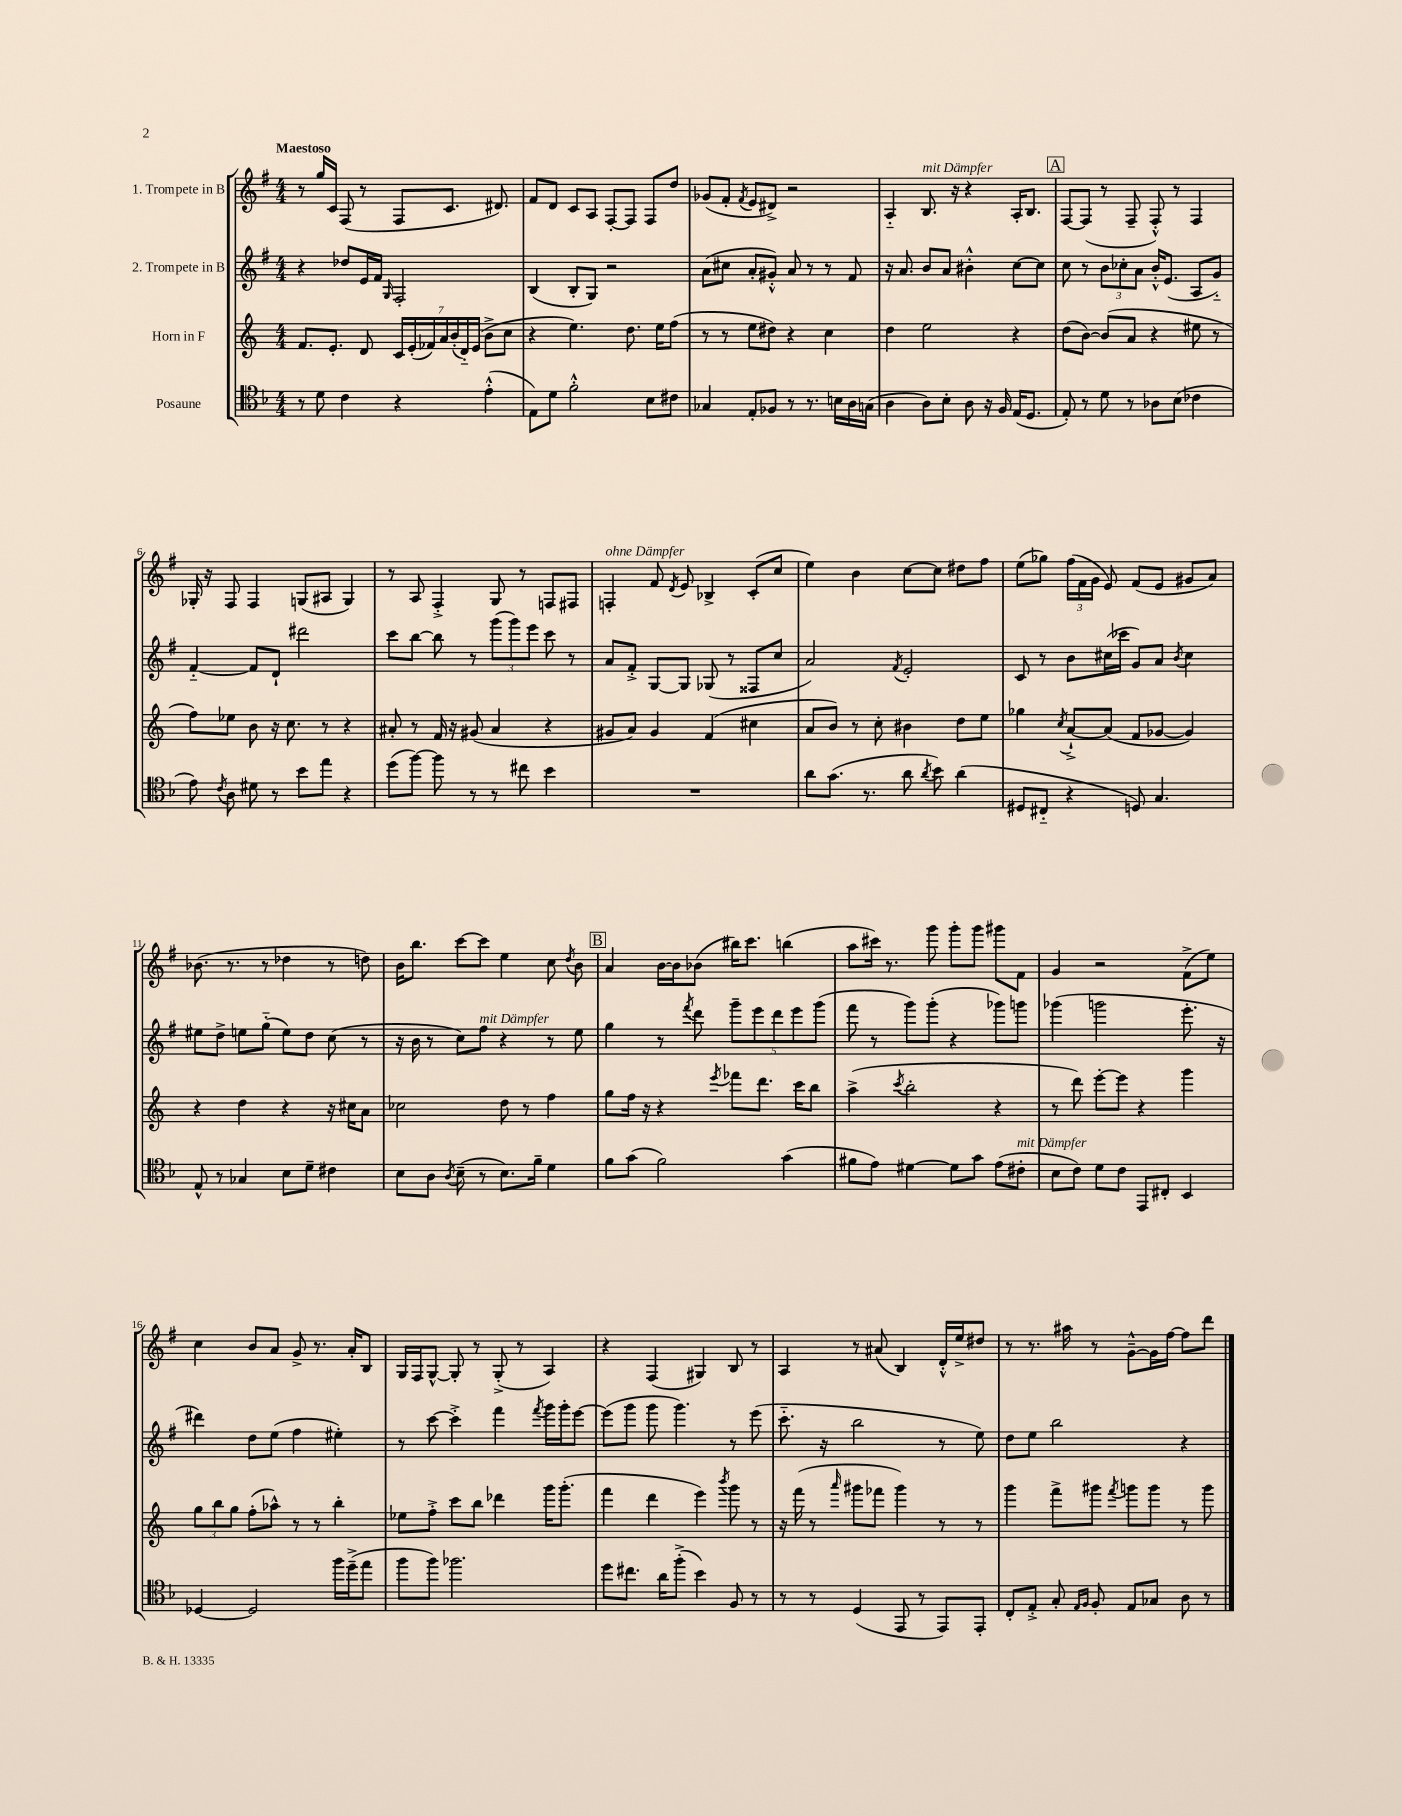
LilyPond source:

<<
\new StaffGroup <<
\new Staff = "s0" \with { instrumentName = "1. Trompete in B" } {
    \clef treble \key g \major \numericTimeSignature \time 4/4 \tempo "Maestoso"
    \autoBeamOff r8 g''16[ c'16] fis8( r8 fis8[ c'8.] dis'8.) |
    fis'8[ d'8] c'8[ a8] fis8[~-. fis8] fis8[ d''8] |
    ges'8[( fis'8]-. \acciaccatura { fis'8 } e'8[ dis'8]->) r2 |
    a4-_ b8.^\markup { \italic "mit Dämpfer" } r16 r4 a16[-. b8.] |
    \mark \markup { \box "A" } fis8[~ fis8]( r8 fis8-- fis8-.-^) r8 fis4 |
    ges16-. r16 fis8 fis4 g8[( ais8] g4) |
    r8 a8 fis4-.-> g8 r8 f8[ fis8] |
    f4-.^\markup { \italic "ohne Dämpfer" } fis'8 \acciaccatura { d'8 } e'8 bes4-> c'8[-.( c''8] |
    e''4) b'4 c''8[~ c''8] dis''8[ fis''8] |
    e''8[( ges''8]) \tuplet 3/2 { fis''16[( fis'16 g'16] } e'8) fis'8[( e'8] gis'8[ a'8]) |
    bes'8.( r8. r8 des''4 r8 d''8) |
    b'16[ b''8.] c'''8[~ c'''8] e''4 c''8 \acciaccatura { d''8 } b'8 |
    \mark \markup { \box "B" } a'4 b'16[~ b'16 bes'8]( bis''16[) c'''8.] b''4( |
    a''8[ cis'''16]) r8. g'''8 g'''8[-. g'''8] gis'''8[ fis'8] |
    g'4 r2 fis'8[->( e''8]) |
    c''4 b'8[ a'8] g'8-> r8. a'16[-. b8] |
    g16[ fis16 g8]~-^ g8-. r8 g8-.->( r8 a4) |
    r4 fis4( gis4) b8 r8 |
    a4 r8 ais'8( b4) d'16[-.-^ e''16-> dis''8] |
    r8 r8. ais''16 r8 g'8[~---^ g'16 fis''16]~ fis''8[ d'''8] \bar "|." |
}
\new Staff = "s1" \with { instrumentName = "2. Trompete in B" } {
    \clef treble \key g \major \numericTimeSignature \time 4/4
    \autoBeamOff r4 des''8[ e'16 fis'16] \grace { g16 } fis2-. |
    b4( b8[-. g8]) r2 |
    a'8[( cis''8] a'8[-. gis'8]-.-^) a'8 r8 r8 fis'8 |
    r16 a'8. b'8[ a'8] bis'4-.-^ c''8[~ c''8] |
    \mark \markup { \box "A" } c''8 r8 \tuplet 3/2 { b'8[ ces''8-. a'8] } b'16[-.-^ e'8.]( a8[ g'8]-_) |
    fis'4~-_ fis'8[ d'8]-! dis'''2 |
    c'''8[ b''8]~ b''8 r8 \tuplet 3/2 { g'''8[( g'''8) e'''8] } c'''8 r8 |
    a'8[ fis'8]-.-> g8[~ g8] ges8( r8 fisis8[ c''8] |
    a'2) \acciaccatura { fis'8 } e'2-. |
    c'8 r8 b'8[ cis''16( ces'''16] g'8[) a'8] \acciaccatura { b'8 } cis''4 |
    eis''8[ d''8]-> e''8[ g''8]-_( e''8[) d''8] c''8( r8 |
    r16 b'16 r8 c''8[) fis''8]^\markup { \italic "mit Dämpfer" } r4 r8 e''8 |
    \mark \markup { \box "B" } g''4 r8 \acciaccatura { fis'''8 } d'''8 \tuplet 5/4 { g'''8[-- e'''8 d'''8 e'''8 g'''8]( } |
    fis'''8 r8 g'''8[) g'''8]-.( r4 ges'''8[) g'''8] |
    ges'''4( g'''2 e'''8.-. r16 |
    dis'''4) d''8[ e''8]( fis''4 eis''4-.) |
    r8 c'''8~ c'''4-.-> fis'''4 \acciaccatura { fis'''8 } g'''16[ g'''16-. e'''8]~ |
    e'''8[( g'''8] g'''8 g'''4.) r8 e'''8( |
    c'''8.-_ r16 b''2 r8 e''8) |
    d''8[ e''8] b''2 r4 \bar "|." |
}
\new Staff = "s2" \with { instrumentName = "Horn in F" } {
    \clef treble \key c \major \numericTimeSignature \time 4/4
    \autoBeamOff f'8.[ e'8.]-. d'8 \tuplet 7/4 { c'16[ e'16-.( fes'16) a'16 b'16-.( d'16-_) e'16]( } b'8[-> c''8] |
    r4 e''4.) d''8. e''16[ f''8]( |
    r8 r8 e''8[ dis''8]) r4 c''4 |
    d''4 e''2 r4 |
    \mark \markup { \box "A" } d''8[( b'8]~) b'8[( a'8] r4 eis''8 r8 |
    f''8[) ees''8] b'8 r16 c''8. r8 r4 |
    ais'8-. r8 f'16 r16 gis'8( ais'4 r4 |
    gis'8[ a'8]) gis'4 f'4( cis''4 |
    a'8[ b'8]) r8 c''8-. bis'4 d''8[ e''8] |
    ges''4 \acciaccatura { c''8 } a'8[~-!-> a'8]( f'8[ ges'8]~ ges'4) |
    r4 d''4 r4 r16 cis''16[ a'8] |
    ces''2 d''8 r8 f''4 |
    \mark \markup { \box "B" } g''8[ f''16] r16 r4 \acciaccatura { e'''8 } fes'''8[ d'''8.] c'''16[ b''8] |
    a''4->( \acciaccatura { c'''8 } b''2-. r4 |
    r8 d'''8) e'''8[~-. e'''8] r4 g'''4 |
    \tuplet 3/2 { g''8[ b''8 g''8] } f''8[-.( aes''8]-^) r8 r8 b''4-. |
    ees''8[ f''8]-.-> c'''8[ b''8] des'''4 g'''16[ g'''8.]-.( |
    f'''4 d'''4 e'''4) \acciaccatura { b'''8 } g'''8 r8 |
    r16 f'''16( r8 \grace { a'''16 } gis'''8[ fes'''8] gis'''4) r8 r8 |
    g'''4 f'''8[-> gis'''8] \acciaccatura { f'''8 } g'''8[ g'''8] r8 g'''8 \bar "|." |
}
\new Staff = "s3" \with { instrumentName = "Posaune" } {
    \clef tenor \key f \major \numericTimeSignature \time 4/4
    \autoBeamOff r8 d'8 c'4 r4 e'4-.-^( |
    e8[) d'8] f'2-.-^ bes8[ cis'8] |
    ges4 e8[-. fes8] r8 r8. b16[ a16 g16]( |
    a4 a8[) bes8]-. a8 r16 f16 e16[( d8.] |
    \mark \markup { \box "A" } e8-.) r8 d'8 r8 aes8[ bes8]( ces'4 |
    e'8) \acciaccatura { c'8 } a8 dis'8 r8 bes'8[ e''8] r4 |
    d''8[( f''8]~) f''8 r8 r8 cis''8 bes'4 |
    R1 |
    a'8[ g'8.]( r8. a'8 \acciaccatura { a'8 } bes'8) a'4( |
    dis8[ cis8]-_ r4 d8) g4. |
    e8-^ r8 ges4 bes8[ d'8]-- cis'4 |
    bes8[ a8] \acciaccatura { a8 } bes8--( r8 bes8.[) f'16]-- d'4 |
    \mark \markup { \box "B" } f'8[ g'8]( f'2) g'4( |
    fis'8[ e'8]) dis'4~ dis'8[ g'8] e'8[( cis'8]-.^\markup { \italic "mit Dämpfer" } |
    bes8[ c'8]) d'8[ c'8] e,8[ cis8]-. bes,4 |
    des4~ des2 f''16[ d''16--->( e''8] |
    f''8[ f''8]) fes''2. |
    d''8[ cis''8.] a'16[ f''8]-.->( bes'4) f8 r8 |
    r8 r8 d4( e,8 r8 e,8[) e,8]-. |
    c8[-. e8]-.-> g8-. \grace { e16[ f16] } f8-. e8[ ges8] a8 r8 \bar "|." |
}
>>
>>
